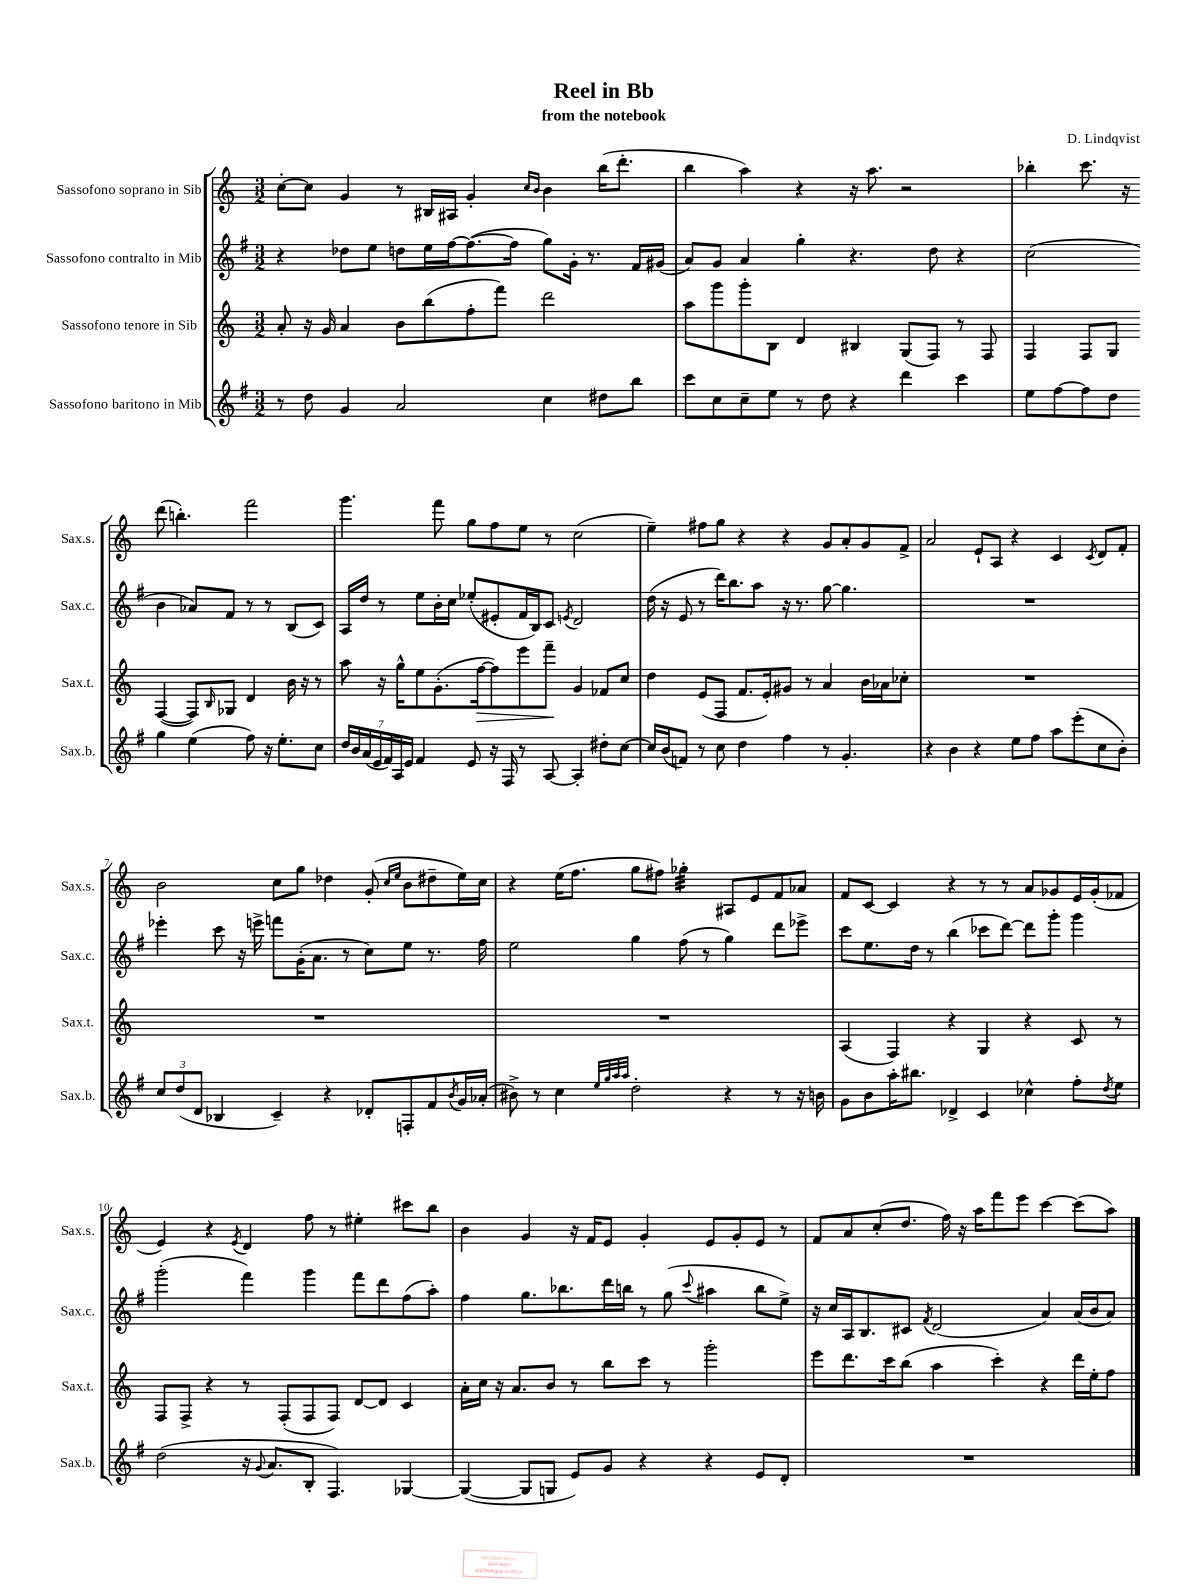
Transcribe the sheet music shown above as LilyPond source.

\header { title = "Reel in Bb" composer = "D. Lindqvist" subtitle = "from the notebook" }
<<
\new StaffGroup <<
\new Staff = "s0" \with { instrumentName = "Sassofono soprano in Sib" shortInstrumentName = "Sax.s." } {
    \clef treble \key c \major \numericTimeSignature \time 3/2
    c''8~-. c''8 g'4 r8 bis16 ais16 g'4-. \grace { c''16 b'16 } b'4 b''16( d'''8.-. |
    b''4 a''4) r4 r16 a''8. r2 |
    bes''4-. c'''8. r16 d'''8( b''4.-.) f'''2 |
    g'''4. f'''8 g''8 f''8 e''8 r8 c''2( |
    e''4--) fis''8 g''8 r4 r4 g'8 a'8-. g'8 f'8-> |
    a'2 e'8-! a8 r4 c'4 \acciaccatura { c'8 } d'8 f'8-. |
    b'2 c''8 g''8 des''4 g'8-.( \grace { c''16 e''16 } b'8 dis''8-- e''16) c''16 |
    r4 e''16( f''8. g''8 fis''8) ges''4:32-. ais8 e'8 f'8 aes'8 |
    f'8 c'8~ c'4 r4 r8 r8 a'8 ges'8 e'16 ges'16-.( fes'8 |
    e'4) r4 \acciaccatura { e'8 } d'4 f''8 r8 eis''4-. cis'''8 b''8 |
    b'4 g'4 r16 f'16 e'8 g'4-. e'8 g'8-. e'8 r8 |
    f'8 a'8 c''8-.( d''8. f''16) r16 a''16 f'''8 e'''8 c'''4~ c'''8( a''8) \bar "|." |
}
\new Staff = "s1" \with { instrumentName = "Sassofono contralto in Mib" shortInstrumentName = "Sax.c." } {
    \clef treble \key g \major \numericTimeSignature \time 3/2
    r4 des''8 e''8 d''8 e''16 fis''16~ fis''8.~( fis''16 g''8) g'16-. r8. fis'16 gis'16( |
    a'8) g'8 a'4 g''4-. r4. d''8 r4 |
    c''2( b'4 aes'8) fis'8 r8 r8 b8( c'8) |
    a16 d''16 r8 e''8 b'16-. c''16 ees''8-.( eis'8-. fis'16 b16) c'8 \acciaccatura { e'8 } d'2 |
    d''16( r16 e'8 r8 d'''16) b''8. a''8 r16 r8. g''8~ g''4. |
    R1. |
    ees'''4-. c'''8 r16 e'''16-> f'''8 g'16-.( a'8. r8 c''8) e''8 r8. fis''16 |
    e''2 g''4 fis''8( r8 g''4) d'''8 ees'''8-> |
    c'''8 e''8. d''16 r8 b''4( ces'''8 d'''8~) d'''8 g'''8-. g'''4 |
    g'''2-.( fis'''4) g'''4 fis'''8 d'''8 fis''8( a''8-.) |
    fis''4 g''8. bes''8. d'''16 b''16 r8 g''8( \appoggiatura { c'''8 } ais''4 b''8 e''8->) |
    r16 c''16 a16 b8. cis'8 \acciaccatura { fis'8 } d'2( a'4) a'16( b'16 a'8) \bar "|." |
}
\new Staff = "s2" \with { instrumentName = "Sassofono tenore in Sib" shortInstrumentName = "Sax.t." } {
    \clef treble \key c \major \numericTimeSignature \time 3/2
    a'8-. r16 g'16 a'4 b'8 b''8( f''8-. f'''8) d'''2 |
    a''8 g'''8 g'''8-. b8 d'4 bis4 g8( f8) r8 f8 |
    f4 f8 g8 f4~( f8) \grace { b16 } ges8 d'4 b'16 r16 r8 |
    a''8 r16 g''16-^ e''8 g'8.-.( f''16~\> f''8) e'''8 f'''8--\! g'4 fes'8 c''8 |
    d''4 e'8( f8 f'8. e'16-.) gis'8 r8 a'4 b'16 aes'16 ces''8-. |
    R1. |
    R1. |
    R1. |
    a4( f4) r4 g4 r4 c'8 r8 |
    f8 f8-> r4 r8 f8-.( f8 f8) d'8~ d'8 c'4 |
    a'16-. c''16 r16 a'8. b'8 r8 b''8 c'''8 r8 g'''2-. |
    e'''8 d'''8. c'''16 b''8( a''4 c'''4-.) r4 d'''16 e''16-. f''8 \bar "|." |
}
\new Staff = "s3" \with { instrumentName = "Sassofono baritono in Mib" shortInstrumentName = "Sax.b." } {
    \clef treble \key g \major \numericTimeSignature \time 3/2
    r8 d''8 g'4 a'2 c''4 dis''8 b''8 |
    c'''8 c''8 c''8-- e''8 r8 d''8 r4 d'''4 c'''4 |
    e''8 fis''8~ fis''8 d''8 g''4 e''4( fis''8) r16 e''8.-. c''8 |
    \tuplet 7/4 { d''16 b'16 a'16( e'16 fis'16) a16 e'16 } fis'4 e'8 r16 fis16 r8 a8~ a4-. dis''8-. c''8~ |
    c''16 b'16( f'8) r8 c''8 d''4 fis''4 r8 g'4.-. |
    r4 b'4 r4 e''8 fis''8 a''8 e'''8-.( c''8 b'8-.) |
    \tuplet 3/2 { c''8 d''8( d'8 } bes4 c'4--) r4 des'8-. f8-. fis'8 \acciaccatura { b'8 } g'16 aes'16-.( |
    bis'8->) r8 c''4 \grace { e''32 g''32 a''32 a''32 } d''2-. r4 r8 r16 b'16 |
    g'8 b'8 a''16-. bis''8. des'4-> c'4 ces''4-^ fis''8-. \acciaccatura { d''8 } e''8 |
    d''2( r16 \appoggiatura { g'8 } a'8. b8-. fis4.) ges4~ |
    ges4~( ges8 g8 e'8) g'8 r4 r4 e'8 d'8-. |
    R1. \bar "|." |
}
>>
>>
